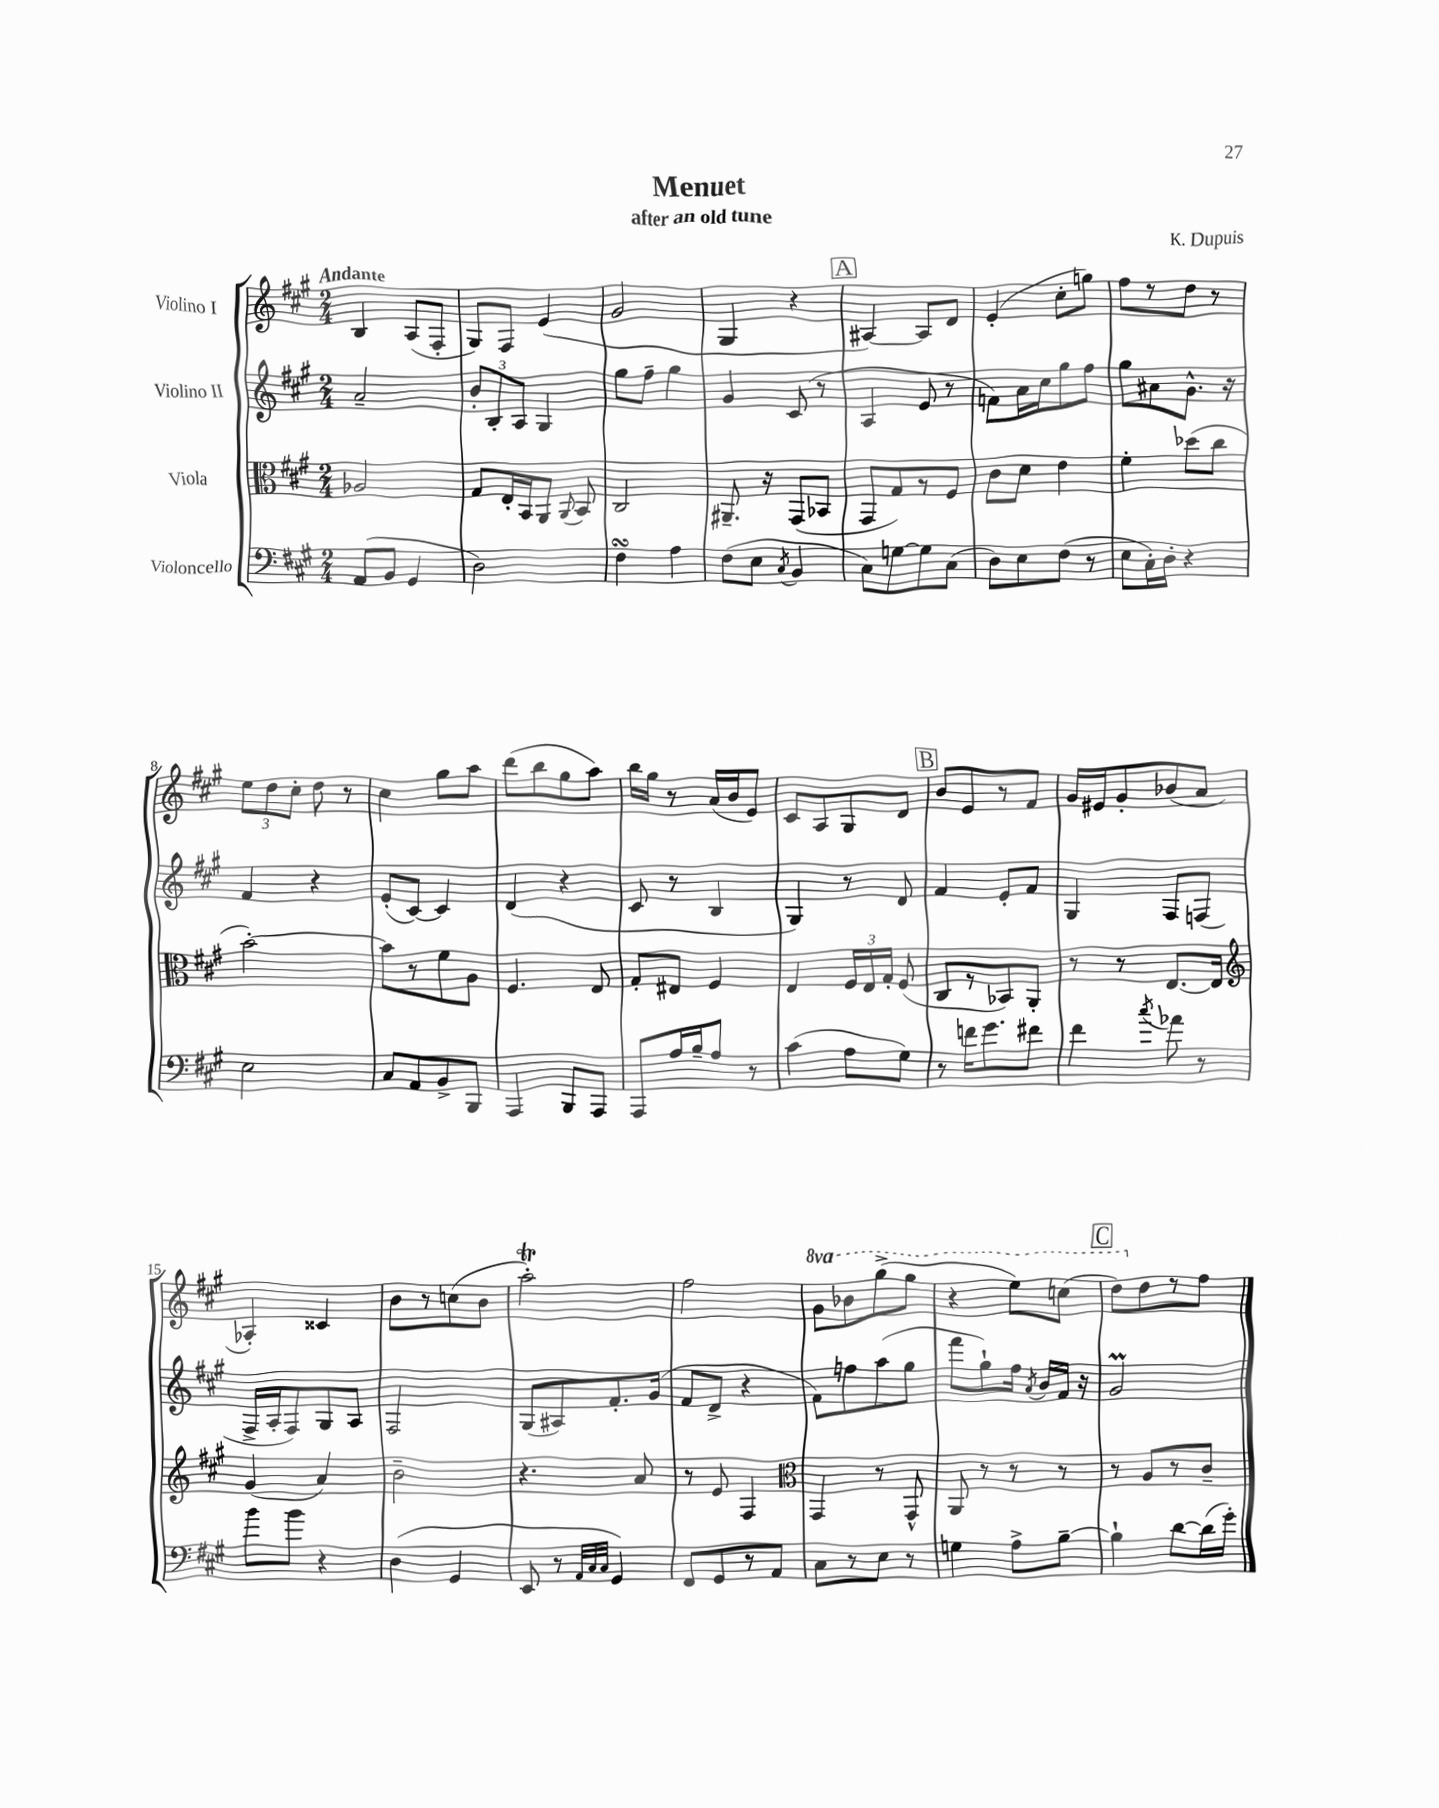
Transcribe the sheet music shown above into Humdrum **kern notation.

**kern	**kern	**kern	**kern
*staff4	*staff3	*staff2	*staff1
*clefF4	*clefC3	*clefG2	*clefG2
*k[f#c#g#]	*k[f#c#g#]	*k[f#c#g#]	*k[f#c#g#]
*M2/4	*M2/4	*M2/4	*M2/4
(8AA/L	2A-/	2a~/	4B/
8BB/J	.	.	.
4GG#/	.	.	(8A/L
.	.	.	8F#'/J
=	=	=	=
2D\)	8G#/L	12b'/L	8G#/L)
.	.	12B'/	.
.	16E'/L	.	8F#/J
.	.	12A/J	.
.	16BB/J	.	.
.	8AA/J	4G#/	(4e/
.	8qqAA/	.	.
.	8BB/	.	.
=	=	=	=
4F#\	2C#/	8gg#\L	2g#/
.	.	8ff#~\J	.
4A\	.	4gg#\	.
=	=	=	=
(8F#\L	8.AA#~/	4g#/	4G#/
8E\J	.	.	.
.	16r	.	.
8qC#/	.	.	.
4BB/	(8GG#/L	(8c#/	4r
.	8BB-/J	8r	.
=	=	=	=
8C#\L)	8GG#/L	4A/	[4A#/)
[8G\	8G#/)	.	.
8G\]	8r	8e/	8A#/]L
(8C#\J	8F#/J	8r	8d/J
=	=	=	=
8D\L)	8c#\L	8f\L)	(4e'/
8E\	8d\J	16a\L	.
.	.	16cc#\J	.
(8F#\J	4e\	8gg#\	8cc#'\L
8r	.	8ff#\J	8gg\J)
=	=	=	=
8E\L	4f#'\	8gg#\L	8ff#\L
16C#'\L)	.	8a#\	8r
16D'\JJ	.	.	.
4r	(8dd-\L	8.g#^^\J	8dd\J
.	8cc#\J	.	8r
.	.	16r	.
=	=	=	=
2E\	[2b'\)	4f#/	12ee\L
.	.	.	12dd\
.	.	.	12cc#'\J
.	.	4r	8dd\
.	.	.	8r
=	=	=	=
8C#/L	8b\]L	(8e'/L	4cc#\
8AA/	8r	[8c#/J)	.
8BB^/	8f#\	4c#/]	8gg#\L
8BBB/J	8A\J	.	8aa\J
=	=	=	=
4AAA/	4.F#/	(4d/	(8ddd\L
.	.	.	8bb\
8BBB/L	.	4r	8gg#\
8AAA/J	8E/	.	8aa\J)
=	=	=	=
8AAA/L	8G#'/L	8c#/	16bb\LL
.	.	.	16gg#\JJ
16A/L	8E#/J	8r	8r
16B~/J	.	.	.
8A/J	4F#/	4B/	(16a/LL
.	.	.	16b/J
8r	.	.	8e/J)
=	=	=	=
(4c#\	4E/	4G#/)	8c#/L
.	.	.	8A/
8A\L	24F#/LL	8r	8G#/
.	24E/	.	.
.	24G#'/JJ	.	.
8G#\J)	(8F#/	8d/	8d/J
=	=	=	=
8r	8C#/L	4f#/	8b/L
16f\LK	8r	.	8e/
8.g#\	.	.	.
.	8BB-/)	8e'/L	8r
8f#\J	8AA'/J	8f#/J	8f#/J
=	=	=	=
4f#\	8r	4G#/	16g#/LL
.	.	.	16e#/J
.	8r	.	8g#'/
8qcc#/	.	.	.
8a-\	[8.E/L	8F#/L	(8b-/
8r	.	(8F/J	8a/J
.	16E/]Jk	.	.
=	=	=	=
*	*clefG2	*	*
8b\L	(4g#/	16F#^/LL	4A-'/)
.	.	16A'/J	.
8b\J	.	8F#/)	.
4r	4a/)	8G#/	4c##/
.	.	8A/J	.
=	=	=	=
(4D\	2b~\	2F#/	8b\L
.	.	.	8r
4GG#/	.	.	(8cc\
.	.	.	8b\J
=	=	=	=
8EE/	4.r	(8G#/L	2aa'\)
8r	.	8A#/)	.
32qqAA/LLL	.	.	.
32qqC#/	.	.	.
32qqC#/JJJ	.	.	.
4GG#/)	.	8.f#'/	.
.	8a/	.	.
.	.	(16g#/Jk	.
=	=	=	=
8FF#/L	8r	8f#/L	2ff#\
8GG#/	8e/	8d^/J	.
8r	4F#/	4r	.
8AA/J	.	.	.
=	=	=	=
*	*clefC3	*	*
8C#\L	4GG#/	8f#\L)	8gg#\L
8r	.	8ff\	8bb-\
8E\J	8r	(8aa\	(8ggg#^\
8r	8GG#^^/	8gg#\J	8ggg#\J
=	=	=	=
4G\	8AA/	8fff#\L	4r
.	8r	8gg#`\)	.
8A^\L	8r	16ff#\Jk	8eee\L)
.	.	8qa/	.
.	.	16b/LL	.
[8B~\J	8r	16f#/JJ	(8ccc\J
.	.	16r	.
=	=	=	=
4B`\]	8r	2g#/	8ddd\L)
.	8A/L	.	8dd\
[8d\L	8r	.	8r
(16d\]L	8c#~/J	.	8ff#\J
16g#'\JJ)	.	.	.
==	==	==	==
*-	*-	*-	*-
